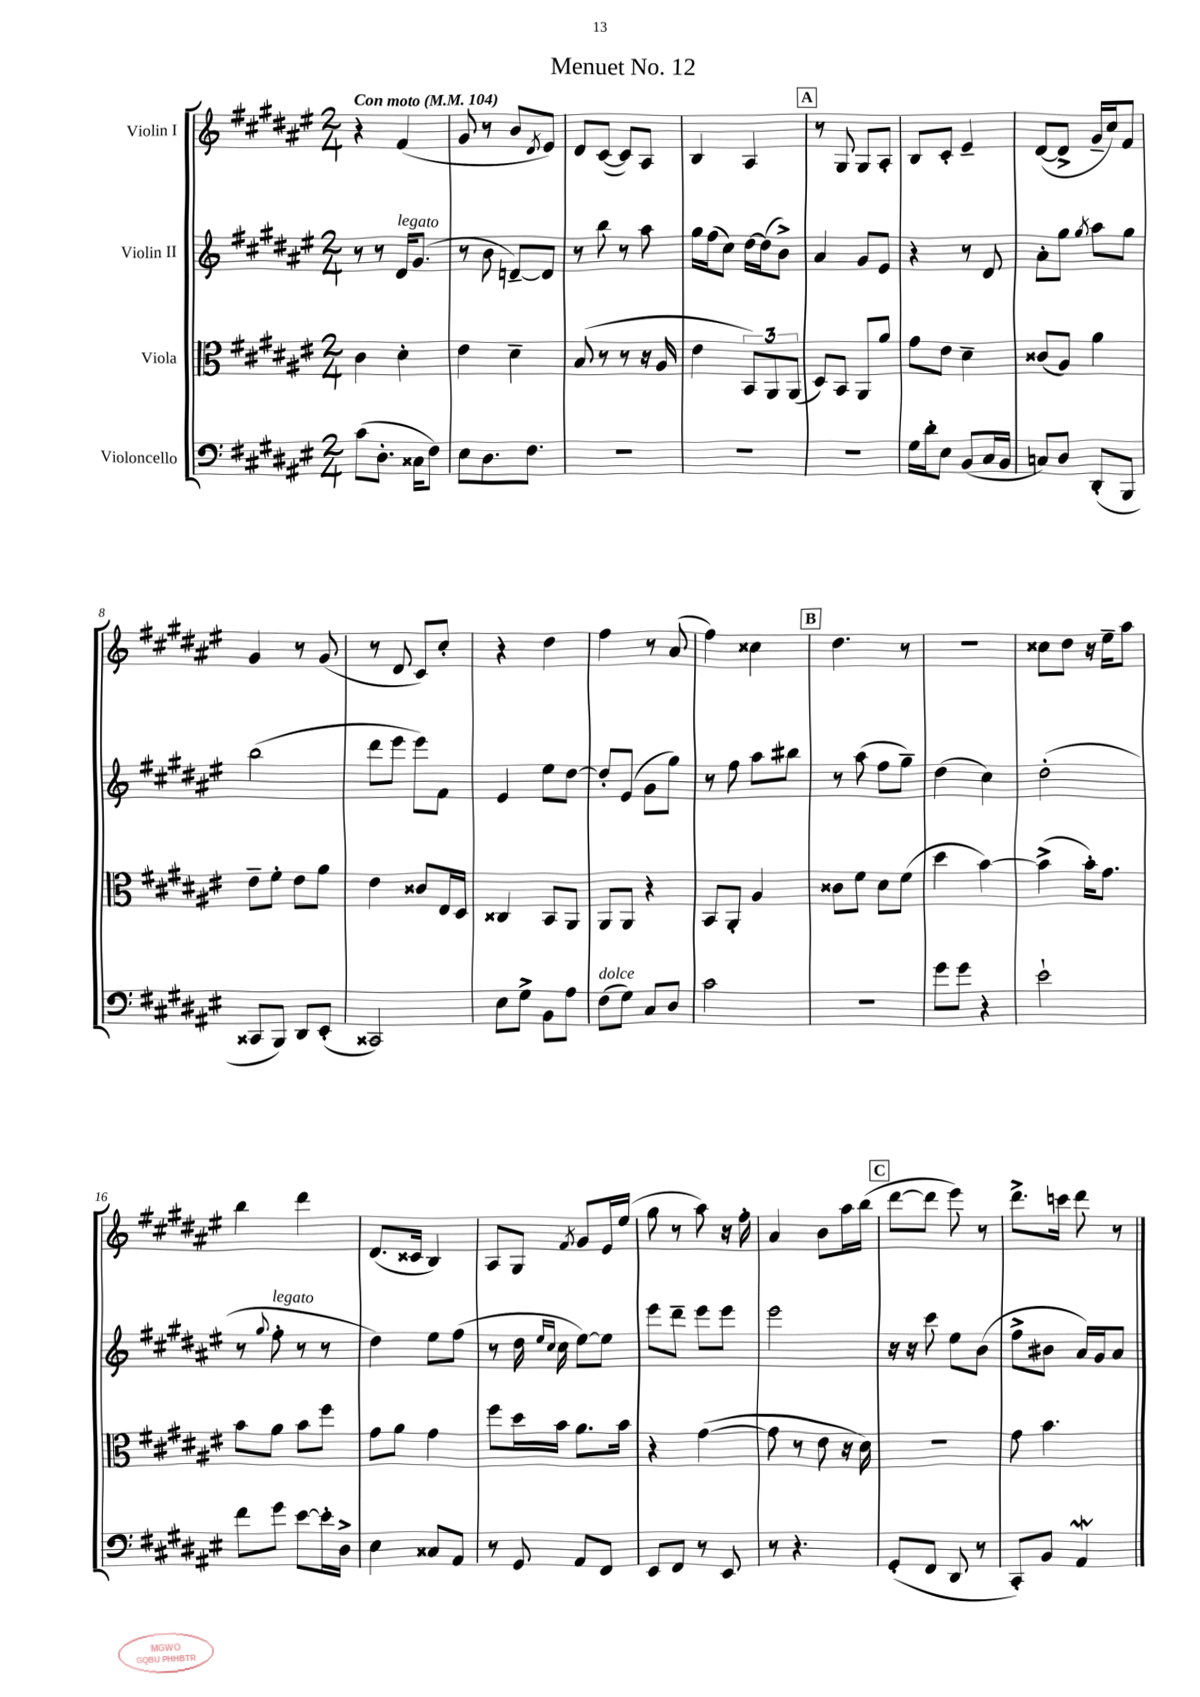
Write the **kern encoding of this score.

**kern	**kern	**kern	**kern
*staff4	*staff3	*staff2	*staff1
*clefF4	*clefC3	*clefG2	*clefG2
*k[f#c#g#d#a#e#]	*k[f#c#g#d#a#e#]	*k[f#c#g#d#a#e#]	*k[f#c#g#d#a#e#]
*M2/4	*M2/4	*M2/4	*M2/4
*MM104	*MM104	*MM104	*MM104
(8c#	4c#	8r	4r
8.D#'	.	8r	.
.	4d#'	16d#	(4f#
16C##	.	(8.g#	.
8F#)	.	.	.
=	=	=	=
8E#	4e#	8r	8g#
8.D#	.	8b	8r
.	4d#~	[8d~)	8b
8.F#	.	.	.
.	.	.	8qd#
.	.	8d]	8e#)
=	=	=	=
2r	(8B	8r	8d#
.	8r	8bb	([8c#
.	8r	8r	8c#])
.	16r	8aa#	8A#
.	16A#	.	.
=	=	=	=
2r	4e#	16gg#	4B
.	.	(16ff#	.
.	.	8cc#)	.
.	12BB)	[16dd#	4A#
.	.	(16dd#]	.
.	12AA#	.	.
.	.	8b^)	.
.	(12AA#	.	.
=	=	=	=
2r	8D#)	4a#	8r
.	8BB	.	8G#
.	8AA#	8g#	8G#
.	8a#	8e#	8A#'
=	=	=	=
16G#	8g#	4r	8B
16d#'	.	.	.
8E#	8e#	.	8c#'
(8BB	4d#~	8r	4e#~
16C#	.	8d#	.
16BB	.	.	.
=	=	=	=
8C)	(8c##	8a#'	([8d#
8D#	8A#)	8gg#	8d#^]
.	.	8qgg#	.
(8DD#'	4a#	8aa#	16g#~
.	.	.	16cc#)
8BBB	.	8gg#	8f#
=	=	=	=
8CC##	8e#~	(2bb	4g#
8BBB)	8f#'	.	.
8DD#	8e#	.	8r
(8EE#'	8a#	.	(8g#
=	=	=	=
2CC##)	4e#	8ddd#	8r
.	.	8eee#	8d#
.	8c##	8eee#)	8c#)
.	16E#	8f#	8cc#'
.	16D#	.	.
=	=	=	=
8E#	4C##	4e#	4r
8G#^	.	.	.
8BB	8BB	8ee#	4dd#
8A#	8AA#	[8dd#	.
=	=	=	=
(8F#	8AA#	8dd#']	4ff#
8G#)	8AA#	(8e#	.
8C#	4r	8g#	8r
8D#	.	8gg#)	(8a#
=	=	=	=
2c#	8BB	8r	4ff#)
.	8AA#'	8ff#	.
.	4A#	8aa#	4cc##
.	.	8bb#	.
=	=	=	=
2r	8c##	8r	4.dd#
.	8f#	(8aa#	.
.	8d#	8ff#	.
.	(8f#	8gg#~)	8r
=	=	=	=
8g#	4dd#	(4dd#	2r
8g#	.	.	.
4r	[4b)	4cc#)	.
=	=	=	=
2e#`	(4b^]	(2dd#'	8cc##
.	.	.	8dd#
.	16b')	.	16r
.	8.g#	.	16ee#~
.	.	.	8aa#
=	=	=	=
8f#	8b	8r	4bb
.	.	8qqgg#	.
8g#	8a#	8ff#'	.
[8e#	8b	8r	4ddd#
16e#']	8ff#	8r	.
16D#^	.	.	.
=	=	=	=
4E#	8g#	4dd#)	(8.d#
.	8a#	.	.
.	.	.	16c##
8C##	4g#	8ee#	4B)
8AA#	.	(8ff#	.
=	=	=	=
8r	8ff#	8r	8A#
8GG#	16dd#	16dd#	8G#
.	.	16qqee#	.
.	.	16qqcc#	.
.	16b	16cc#	.
.	.	.	8qf#
8AA#	8.a#	[8ee#)	8g#
8FF#	.	8ee#]	16e#
.	16b	.	(16ee#
=	=	=	=
8EE#	4r	8eee#	8gg#
8FF#	.	8ddd#~	8r
8r	([4g#	8eee#	8aa#)
8EE#	.	8eee#	16r
.	.	.	16ff#'
=	=	=	=
8r	8g#]	2eee#	4a#
4.r	8r	.	.
.	8e#	.	8b
.	16r	.	16aa#
.	16d#)	.	(16bb
=	=	=	=
(8GG#'	2r	16r	[8ddd#
.	.	16r	.
8FF#	.	8ccc#	8ddd#]
8DD#	.	8ee#	8eee#)
8r	.	(8b	8r
=	=	=	=
8CC#')	8g#	8ff#^	8.ddd#^
8BB	4.b	8b#	.
.	.	.	16ccc
4AA#	.	16a#)	8ddd#
.	.	16g#	.
.	.	8a#	8r
==	==	==	==
*-	*-	*-	*-
